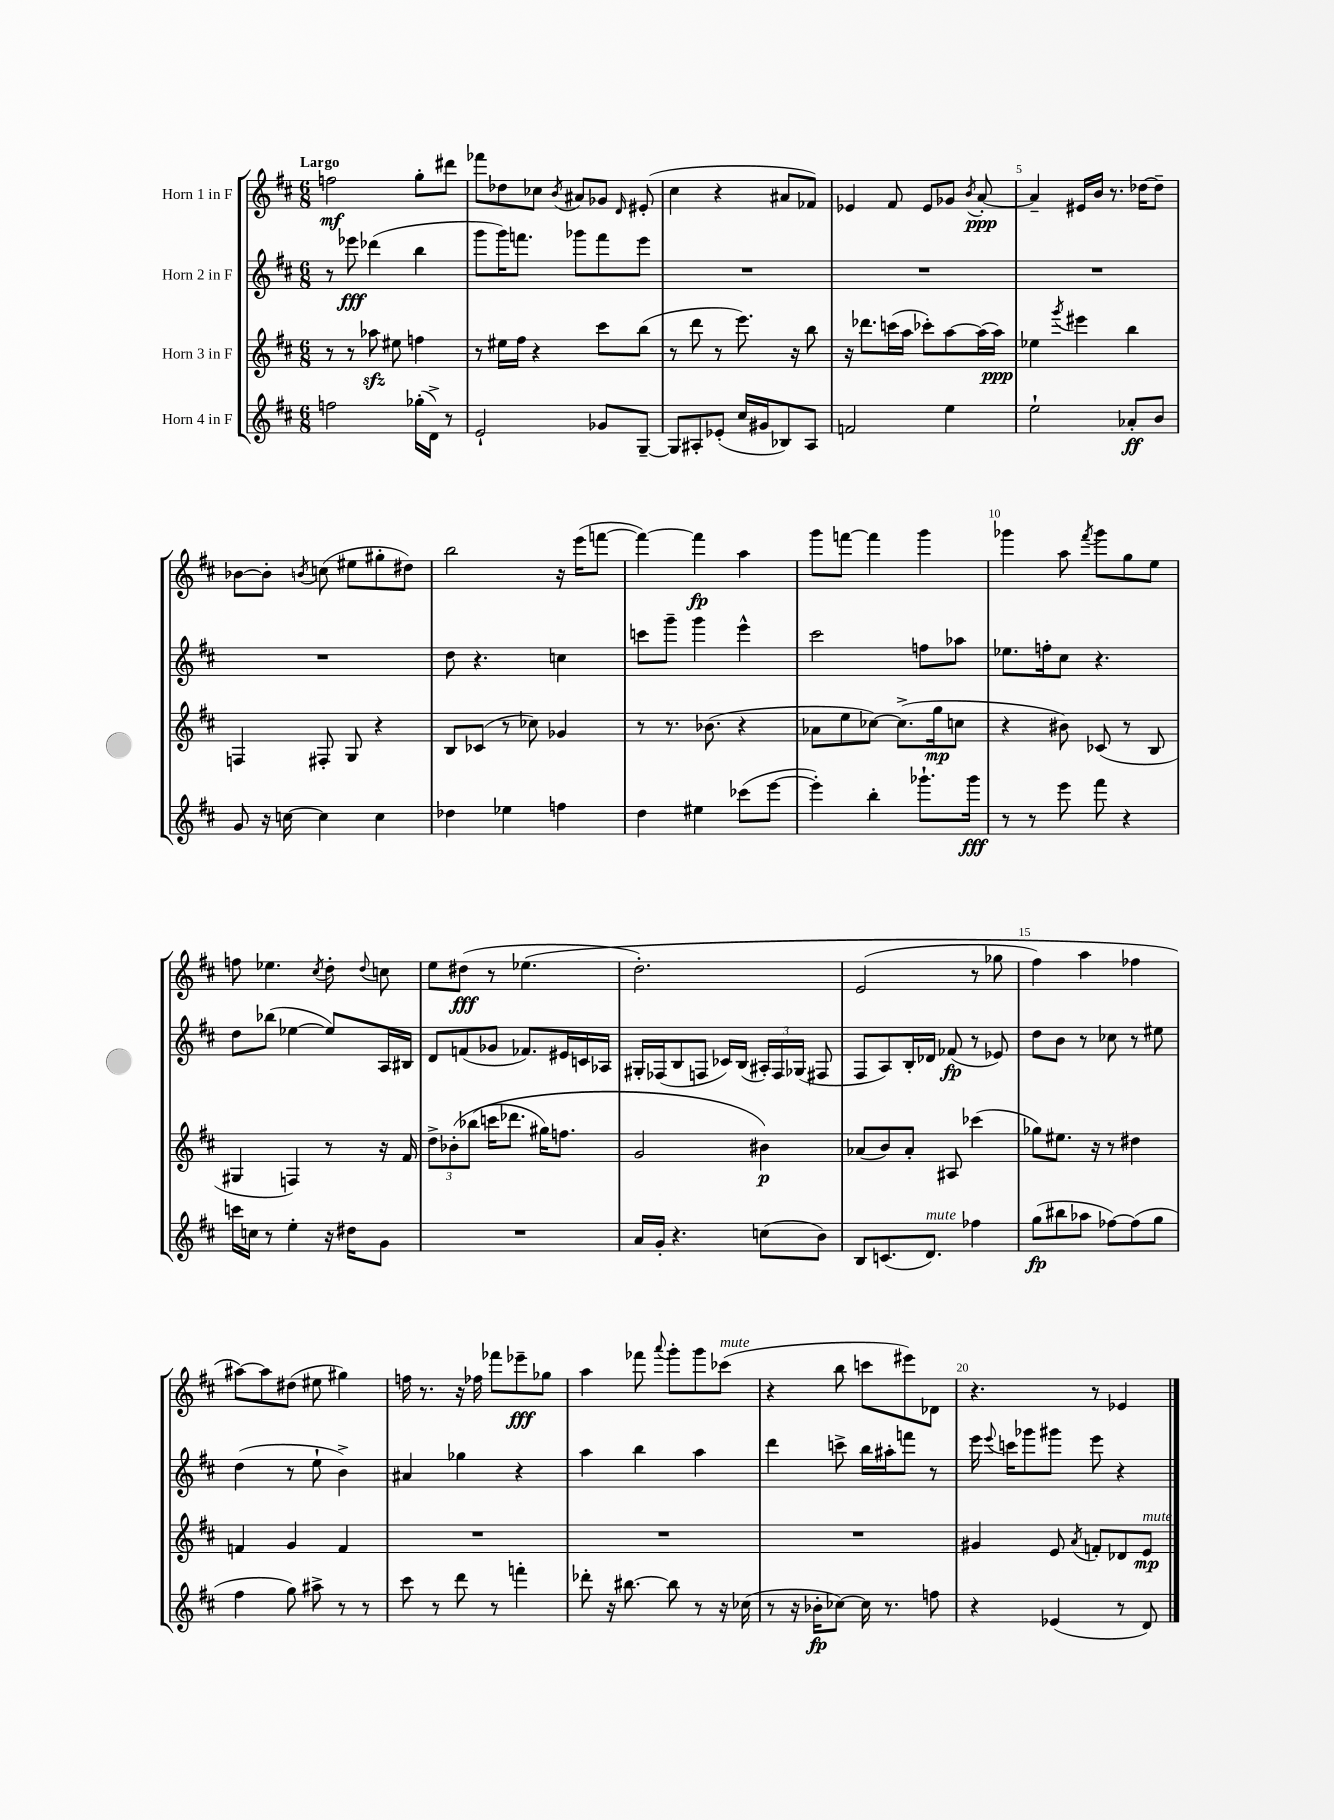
<<
\new StaffGroup <<
\new Staff = "s0" \with { instrumentName = "Horn 1 in F" } {
    \clef treble \key d \major \numericTimeSignature \time 6/8 \tempo "Largo"
    \autoBeamOff f''2\mf g''8[-. dis'''8] |
    fes'''8[ des''8 ces''8] \acciaccatura { b'8 } ais'8[ ges'8] \grace { d'16 } eis'8-.( |
    cis''4 r4 ais'8[ fes'8]) |
    ees'4 fis'8 ees'8[ ges'8] \acciaccatura { b'8 } a'8~-.\ppp |
    a'4-- eis'16[ b'16] r8. des''16[~ des''8]-- |
    bes'8[~ bes'8]-. \acciaccatura { b'8 } c''8( eis''8[ gis''8-. dis''8]) |
    b''2 r16 e'''16[( f'''8]~ |
    f'''4~) f'''4\fp a''4 |
    g'''8[ f'''8]~ f'''4 g'''4 |
    ges'''4 a''8 \acciaccatura { fis'''8 } ges'''8[ g''8 e''8] |
    f''8 ees''4. \acciaccatura { cis''8 } d''8-. \appoggiatura { d''8 } c''8 |
    e''8[ dis''8]\fff( r8 ees''4.\( |
    d''2.-.) |
    e'2( r8 ges''8 |
    fis''4) a''4 fes''4 |
    ais''8[~\) ais''8 dis''8]( eis''8 gis''4) |
    f''16 r8. r16 fes''16 fes'''8[ ees'''8--\fff ges''8] |
    a''4 fes'''8 \appoggiatura { a'''8 } g'''8[-. g'''8 ces'''8]^\markup { \italic "mute" }( |
    r4 b''8 c'''8[ eis'''8) des'8] |
    r4. r8 ees'4 \bar "|." |
}
\new Staff = "s1" \with { instrumentName = "Horn 2 in F" } {
    \clef treble \key d \major \numericTimeSignature \time 6/8
    \autoBeamOff r8 ees'''8\fff des'''4( b''4 |
    g'''8[ g'''16) f'''8.] ges'''8[ f'''8 e'''8] |
    R2. |
    R2. |
    R2. |
    R2. |
    d''8 r4. c''4 |
    c'''8[ g'''8]-- g'''4 e'''4-^ |
    cis'''2 f''8[ aes''8] |
    ees''8.[ f''16-. cis''8] r4. |
    d''8[ bes''8]( ees''4~ ees''8[) a16 bis16] |
    d'8[ f'8( ges'8] fes'8.[) eis'16 c'16 aes16] |
    gis16[-. fes16( b8 f8] ces'16[) b16]( \tuplet 3/2 { ais16[-.) f16 ges16]( } fis8 |
    fis8[ a8) b16-. des'16] fes'8\fp( r8 ees'8) |
    d''8[ b'8] r8 ces''8 r8 eis''8 |
    d''4( r8 e''8-! b'4->) |
    ais'4 ges''4 r4 |
    a''4 b''4 a''4 |
    d'''4 c'''8-> b''16[ ais''16-. f'''8] r8 |
    e'''16 \appoggiatura { e'''8 } c'''16[ ges'''8 gis'''8] e'''8 r4 \bar "|." |
}
\new Staff = "s2" \with { instrumentName = "Horn 3 in F" } {
    \clef treble \key d \major \numericTimeSignature \time 6/8
    \autoBeamOff r8 r8 aes''8\sfz eis''8 f''4 |
    r8 eis''16[ fis''16] r4 cis'''8[ b''8]( |
    r8 d'''8 r8 e'''8.) r16 b''8 |
    r16 des'''8.[ c'''16( a''16] ces'''8[-.) a''8~ a''16( a''16]\ppp) |
    ees''4 \acciaccatura { g'''8 } eis'''4 b''4 |
    f4 fis8-. g8 r4 |
    b8[ ces'8]( r8 ces''8) ges'4 |
    r8 r8. bes'8.( r4 |
    aes'8[ e''8 ces''8]~) ces''8.[->( g''16\mp c''8] |
    r4 bis'8) ces'8( r8 b8 |
    gis4 f4) r8 r16 fis'16 |
    \tuplet 3/2 { d''8[-> bes'8-.\( bes''8]( } c'''16[ des'''8.] gis''16[) f''8.] |
    g'2 bis'4\p\) |
    aes'8[( b'8) aes'8]-. ais8 ces'''4( |
    ges''8[) eis''8.] r16 r8 dis''4 |
    f'4 g'4 f'4 |
    R2. |
    R2. |
    R2. |
    gis'4 e'8 \acciaccatura { a'8 } f'8[-. des'8 e'8]\mp^\markup { \italic "mute" } \bar "|." |
}
\new Staff = "s3" \with { instrumentName = "Horn 4 in F" } {
    \clef treble \key d \major \numericTimeSignature \time 6/8
    \autoBeamOff f''2 ges''16[-.( d'16]->) r8 |
    e'2-! ges'8[ g8]~-- |
    g8[ ais8-. ees'8]-.( cis''16[ gis'16 bes8) ais8] |
    f'2 e''4 |
    e''2-! aes'8[-.\ff b'8] |
    g'8 r16 c''16~ c''4 c''4 |
    des''4 ees''4 f''4 |
    d''4 eis''4 ces'''8[( e'''8]~ |
    e'''4-.) b''4-. ges'''8.[-! ges'''16]\fff |
    r8 r8 e'''8 fis'''8 r4 |
    c'''16[ c''16] r8 e''4-. r16 dis''16[ g'8] |
    R2. |
    a'16[ g'16]-. r4. c''8[( b'8]) |
    b8[ c'8.( d'8.]^\markup { \italic "mute" }) fes''4 |
    g''8[\fp( bis''8 aes''8] fes''8[~) fes''8( g''8] |
    fis''4 g''8) ais''8-> r8 r8 |
    cis'''8 r8 d'''8 r8 f'''4-. |
    des'''8-. r16 bis''8.~ bis''8 r8 r16 ces''16( |
    r8 r16 bes'16[-.\fp ces''8]~) ces''16 r8. f''8 |
    r4 ees'4( r8 d'8) \bar "|." |
}
>>
>>
\layout { \context { \Score \override BarNumber.break-visibility = ##(#f #t #t) barNumberVisibility = #(every-nth-bar-number-visible 5) } }
